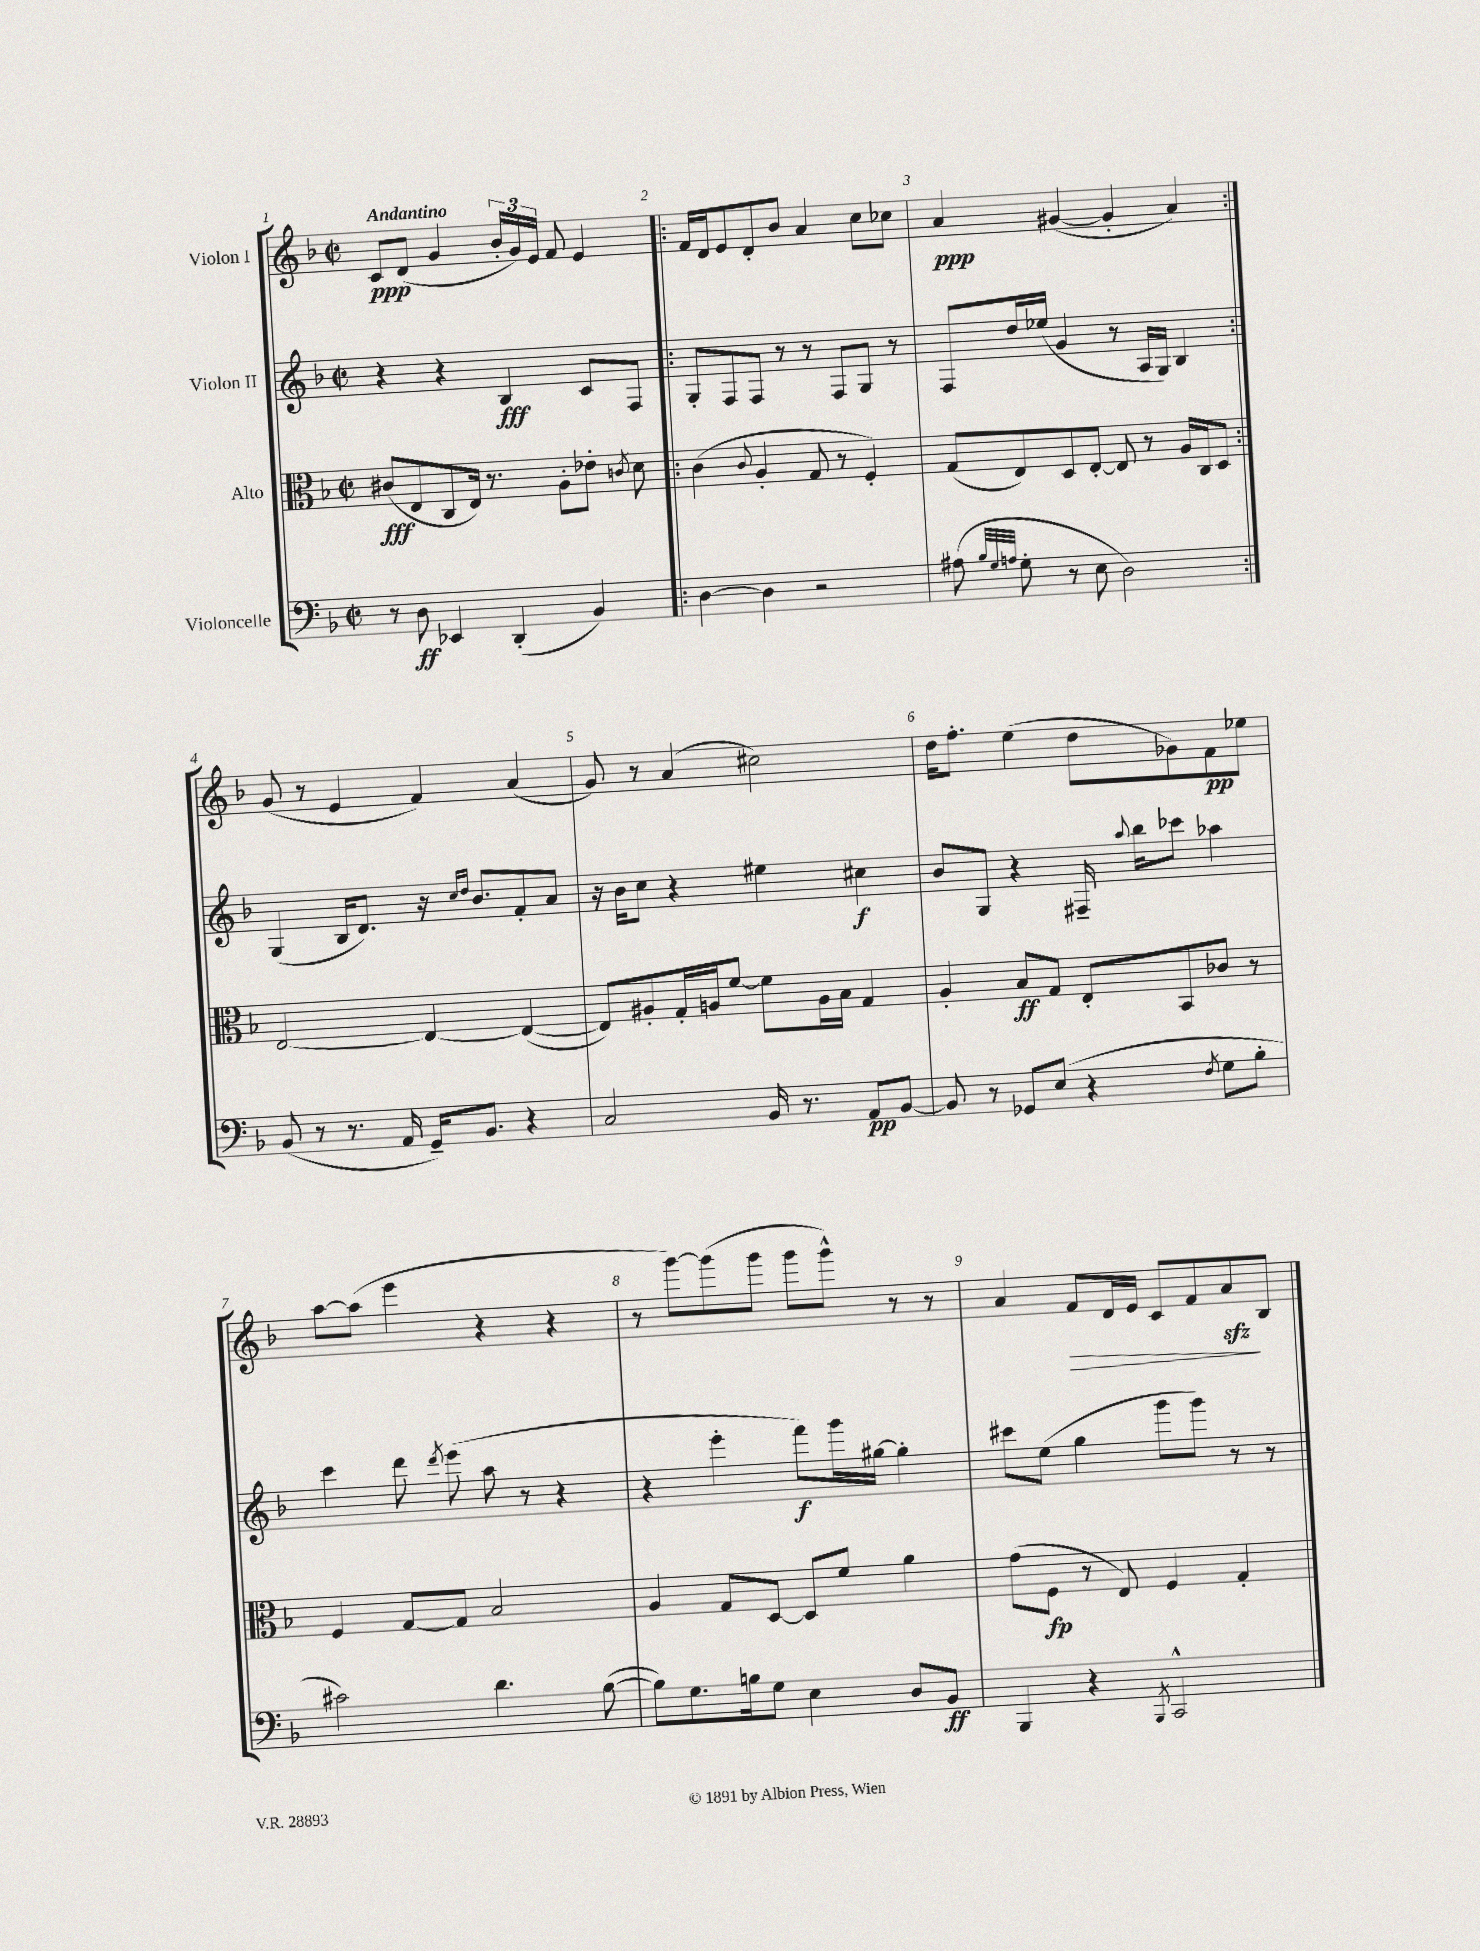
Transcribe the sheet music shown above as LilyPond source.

<<
\new StaffGroup <<
\new Staff = "s0" \with { instrumentName = "Violon I" } {
    \clef treble \key f \major \defaultTimeSignature \time 2/2 \tempo "Andantino"
    \autoBeamOff c'8[\ppp d'8]( g'4 \tuplet 3/2 { bes'16[-. g'16) e'16] } f'8 e'4 |
    \repeat volta 2 { f'16[ d'16 e'8 d'8-. bes'8] a'4 c''8[ ces''8] |
    a'4\ppp gis'4~( gis'4-. a'4) | }
    g'8( r8 e'4 f'4) a'4( |
    g'8) r8 a'4( cis''2) |
    d''16[ f''8.]-. e''4( d''8[ ges'8) f'8\pp ees''8] |
    a''8[~ a''8]( e'''4 r4 r4 |
    r8 g'''8[~) g'''8( g'''8] g'''8[ g'''8]-^) r8 r8 |
    a'4 f'8[\> d'16 e'16] c'8[ f'8 a'8\sfz\! bes8] \bar "|." |
}
\new Staff = "s1" \with { instrumentName = "Violon II" } {
    \clef treble \key f \major \defaultTimeSignature \time 2/2
    \autoBeamOff r4 r4 bes4\fff c'8[ f8] |
    \repeat volta 2 { g8[-. f8 f8] r8 r8 f8[ g8] r8 |
    f8[ d''16 ees''16]( g'4 r8 a16[ g16]) bes4 | }
    g4( bes16[ d'8.]) r16 \grace { c''16[ d''16] } bes'8.[ f'8-. a'8] |
    r16 bes'16[ c''8] r4 eis''4 cis''4\f |
    bes'8[ g8] r4 fis16-- \appoggiatura { a''8 } bes''16[ ces'''8] aes''4 |
    c'''4 d'''8 \acciaccatura { d'''8 } e'''8( a''8 r8 r4 |
    r4 e'''4-. f'''8[\f) g'''16 gis''16]~ gis''4-. |
    cis'''8[ e''8]( g''4 g'''8[ g'''8]) r8 r8 \bar "|." |
}
\new Staff = "s2" \with { instrumentName = "Alto" } {
    \clef alto \key f \major \defaultTimeSignature \time 2/2
    \autoBeamOff cis'8[\fff( e8 c8 e16]) r8. a8[-. ees'8]-. \acciaccatura { c'8 } d'8 |
    \repeat volta 2 { c'4( \appoggiatura { c'8 } a4-. g8 r8 f4-.) |
    g8[( e8) d8 e8]~-. e8 r8 a16[ c16 d8] | }
    e2~ e4~ e4~( |
    e8[) ais8-. g16-. a16 f'8]~ f'8[ a16 bes16] g4 |
    a4-. bes8[\ff g8] e8[-. bes,8 ces'8] r8 |
    f4 g8[~ g8] bes2 |
    a4 g8[ d8]~ d8[ f'8] a'4 |
    g'8[( f8]\fp r8 e8) f4 g4-. \bar "|." |
}
\new Staff = "s3" \with { instrumentName = "Violoncelle" } {
    \clef bass \key f \major \defaultTimeSignature \time 2/2
    \autoBeamOff r8 d8\ff ees,4 d,4-.( bes,4) |
    \repeat volta 2 { d4~ d4 r2 |
    ais8( \grace { bes32[ g32 a32] } g8-. r8 e8 d2) | }
    bes,8( r8 r8. a,16 g,16[--) bes,8.] r4 |
    c2 bes,16 r8. a,8[\pp bes,8]~ |
    bes,8 r8 ges,8[ e8]( r4 \acciaccatura { f8 } g8[ bes8]-. |
    cis'2) d'4. bes8~( |
    bes8[) g8. b16 g8] e4 d8[ bes,8]\ff |
    bes,,4 r4 \acciaccatura { bes,,8 } c,2-^ \bar "|." |
}
>>
>>
\layout { \context { \Score \override BarNumber.break-visibility = ##(#f #t #t) barNumberVisibility = #all-bar-numbers-visible } }
